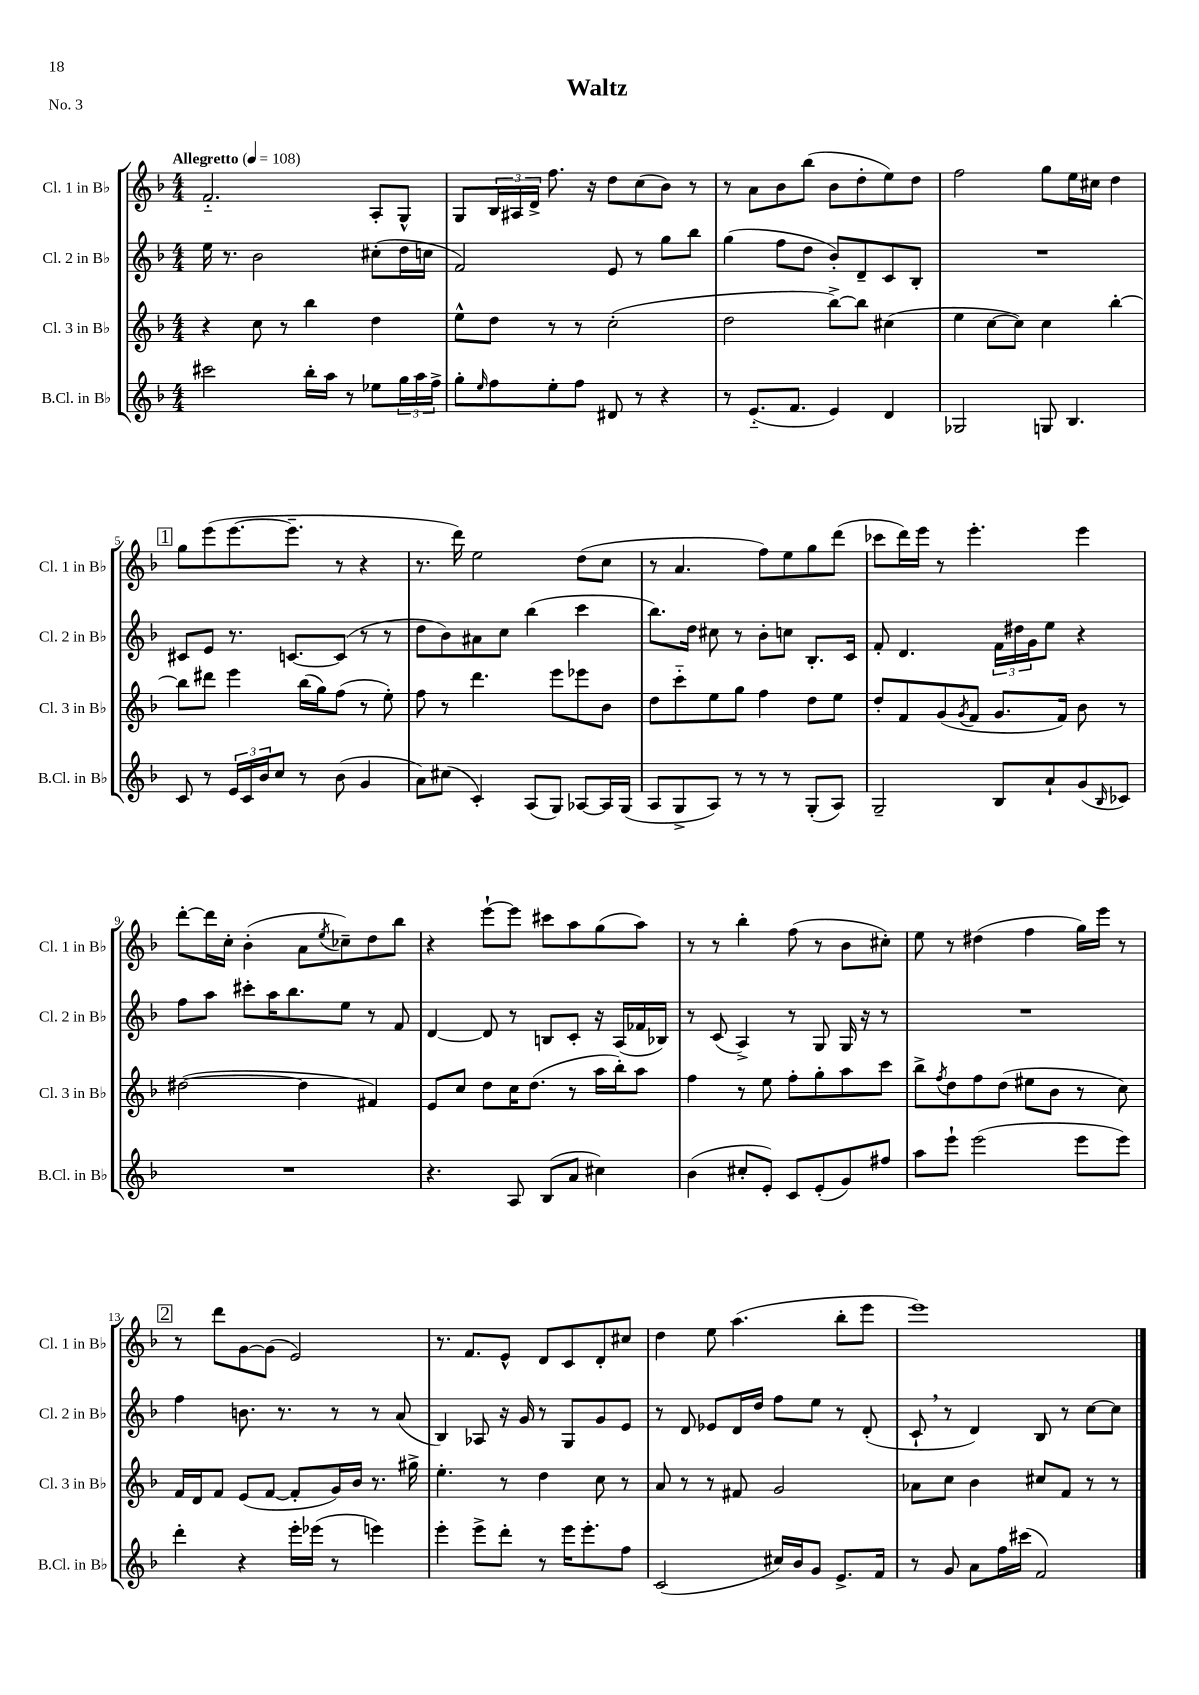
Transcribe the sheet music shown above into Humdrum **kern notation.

**kern	**kern	**kern	**kern
*staff4	*staff3	*staff2	*staff1
*clefG2	*clefG2	*clefG2	*clefG2
*k[b-]	*k[b-]	*k[b-]	*k[b-]
*M4/4	*M4/4	*M4/4	*M4/4
*MM108	*MM108	*MM108	*MM108
2ccc#	4r	16ee	2.f'~
.	.	8.r	.
.	8cc	2b-	.
.	8r	.	.
16bb-'	4bb-	.	.
16aa	.	.	.
8r	.	.	.
8ee-	4dd	(8cc#'	8A'
24gg	.	16dd	8G^^
24aa	.	.	.
.	.	16cc	.
24ff^	.	.	.
=	=	=	=
8gg'	8ee^^	2f)	8G
16qqee	.	.	.
8ff	8dd	.	24B-
.	.	.	24A#
.	.	.	24d^
8ee'	8r	.	8.ff
8ff	8r	.	.
.	.	.	16r
8d#	(2cc'	8e	8dd
8r	.	8r	(8cc
4r	.	8gg	8b-)
.	.	8bb-	8r
=	=	=	=
8r	2dd	(4gg	8r
(8.e'~	.	.	8a
.	.	8ff	8b-
8.f	.	.	.
.	.	8dd	(8bb-
4e)	[8bb-^)	8b-')	8b-
.	8bb-]	8d~	8dd'
4d	(4cc#	8c	8ee)
.	.	8B-'	8dd
=	=	=	=
2G-	4ee	1r	2ff
.	[8cc	.	.
.	8cc])	.	.
8G	4cc	.	8gg
4.B-	.	.	16ee
.	.	.	16cc#
.	[4bb-'	.	4dd
=	=	=	=
8c	8bb-]	8c#	8gg
8r	8ddd#	8e	(8eee
24e	4eee	8.r	[8.eee
24c	.	.	.
24b-	.	.	.
8cc	.	.	.
.	.	[8.c	8.eee~]
8r	(16bb-	.	.
.	16gg)	.	.
(8b-	(8ff	(8c]	8r
4g	8r	8r	4r
.	8ee')	8r	.
=	=	=	=
8a)	8ff	8dd	8.r
(8cc#	8r	8b-)	.
.	.	.	16ddd)
4c')	4.ddd	8a#	2ee
.	.	8cc	.
(8A	.	(4bb-	.
8G)	8eee	.	.
[8A-	8eee-	4ccc	(8dd
16A-]	8b-	.	8cc
(16G	.	.	.
=	=	=	=
8A	8dd	8.bb-)	8r
8G^	8ccc'~	.	4.a
.	.	16dd	.
8A)	8ee	8cc#	.
8r	8gg	8r	.
8r	4ff	8b-'	8ff)
8r	.	8cc	8ee
(8G'	8dd	8.B-'	8gg
8A)	8ee	.	(8ddd
.	.	16c	.
=	=	=	=
2G~	8dd'	8f'	8ccc-
.	8f	4.d	16ddd)
.	.	.	16eee
.	(8g	.	8r
.	8qg	.	.
.	8f	.	4.eee'
8B-	8.g	24f	.
.	.	24dd#	.
.	.	24g	.
8a`	.	8ee	.
.	16f)	.	.
(8g	8b-	4r	4eee
16qqB-	.	.	.
8c-)	8r	.	.
=	=	=	=
1r	([2dd#	8ff	[8ddd'
.	.	8aa	16ddd]
.	.	.	16cc'
.	.	8ccc#'	(4b-'
.	.	16aa	.
.	.	8.bb-	.
.	4dd#]	.	8a
.	.	.	8qee
.	.	8ee	8cc-~)
.	4f#)	8r	8dd
.	.	8f	8bb-
=	=	=	=
4.r	8e	[4d	4r
.	8cc	.	.
.	8dd	8d]	[8eee`
8A	16cc	8r	8eee]
.	(8.dd	.	.
(8B-	.	8B	8ccc#
8a	8r	8c'	8aa
4cc#)	16aa	16r	(8gg
.	16bb-')	(16A	.
.	8aa	16f-	8aa)
.	.	16B-)	.
=	=	=	=
(4b-	4ff	8r	8r
.	.	(8c	8r
8cc#'	8r	4A^)	4bb-'
8e')	8ee	.	.
8c	8ff'	8r	(8ff
(8e'	8gg'	8G	8r
8g)	8aa	16G	8b-
.	.	16r	.
8ff#	8ccc	8r	8cc#')
=	=	=	=
8aa	8bb-^	1r	8ee
.	8qff	.	.
8eee`	8dd	.	8r
(2eee	8ff	.	(4dd#
.	(8dd	.	.
.	8ee#	.	4ff
.	8b-	.	.
8eee	8r	.	16gg)
.	.	.	16eee
8eee)	8cc)	.	8r
=	=	=	=
4ddd'	16f	4ff	8r
.	16d	.	.
.	8f	.	8ddd
4r	(8e	8.b	[8g
.	[8f	.	(8g]
.	.	8.r	.
16eee'	8f']	.	2e)
(16eee-	.	.	.
8r	16g)	8r	.
.	16b-	.	.
4eee)	8.r	8r	.
.	.	(8a	.
.	16gg#^	.	.
=	=	=	=
4eee'	4.ee'	4B-)	8.r
.	.	.	8.f
8eee^	.	8A-	.
8ddd'	8r	16r	8e^^
.	.	16g	.
8r	4dd	8r	8d
16eee	.	8G	8c
8.eee'	.	.	.
.	8cc	8g	8d'
8ff	8r	8e	8cc#
=	=	=	=
(2c	8a	8r	4dd
.	8r	8d	.
.	8r	8e-	8ee
.	8f#	16d	(4.aa
.	.	16dd	.
16cc#)	2g	8ff	.
16b-	.	.	.
8g	.	8ee	.
8.e^	.	8r	8bb-'
.	.	(8d'	8eee
16f	.	.	.
=	=	=	=
8r	8a-	8c`	1eee)
8g	8cc	8r	.
8a	4b-	4d)	.
16ff	.	.	.
(16ccc#	.	.	.
2f)	8cc#	8B-	.
.	8f	8r	.
.	8r	[8cc	.
.	8r	8cc]	.
==	==	==	==
*-	*-	*-	*-
